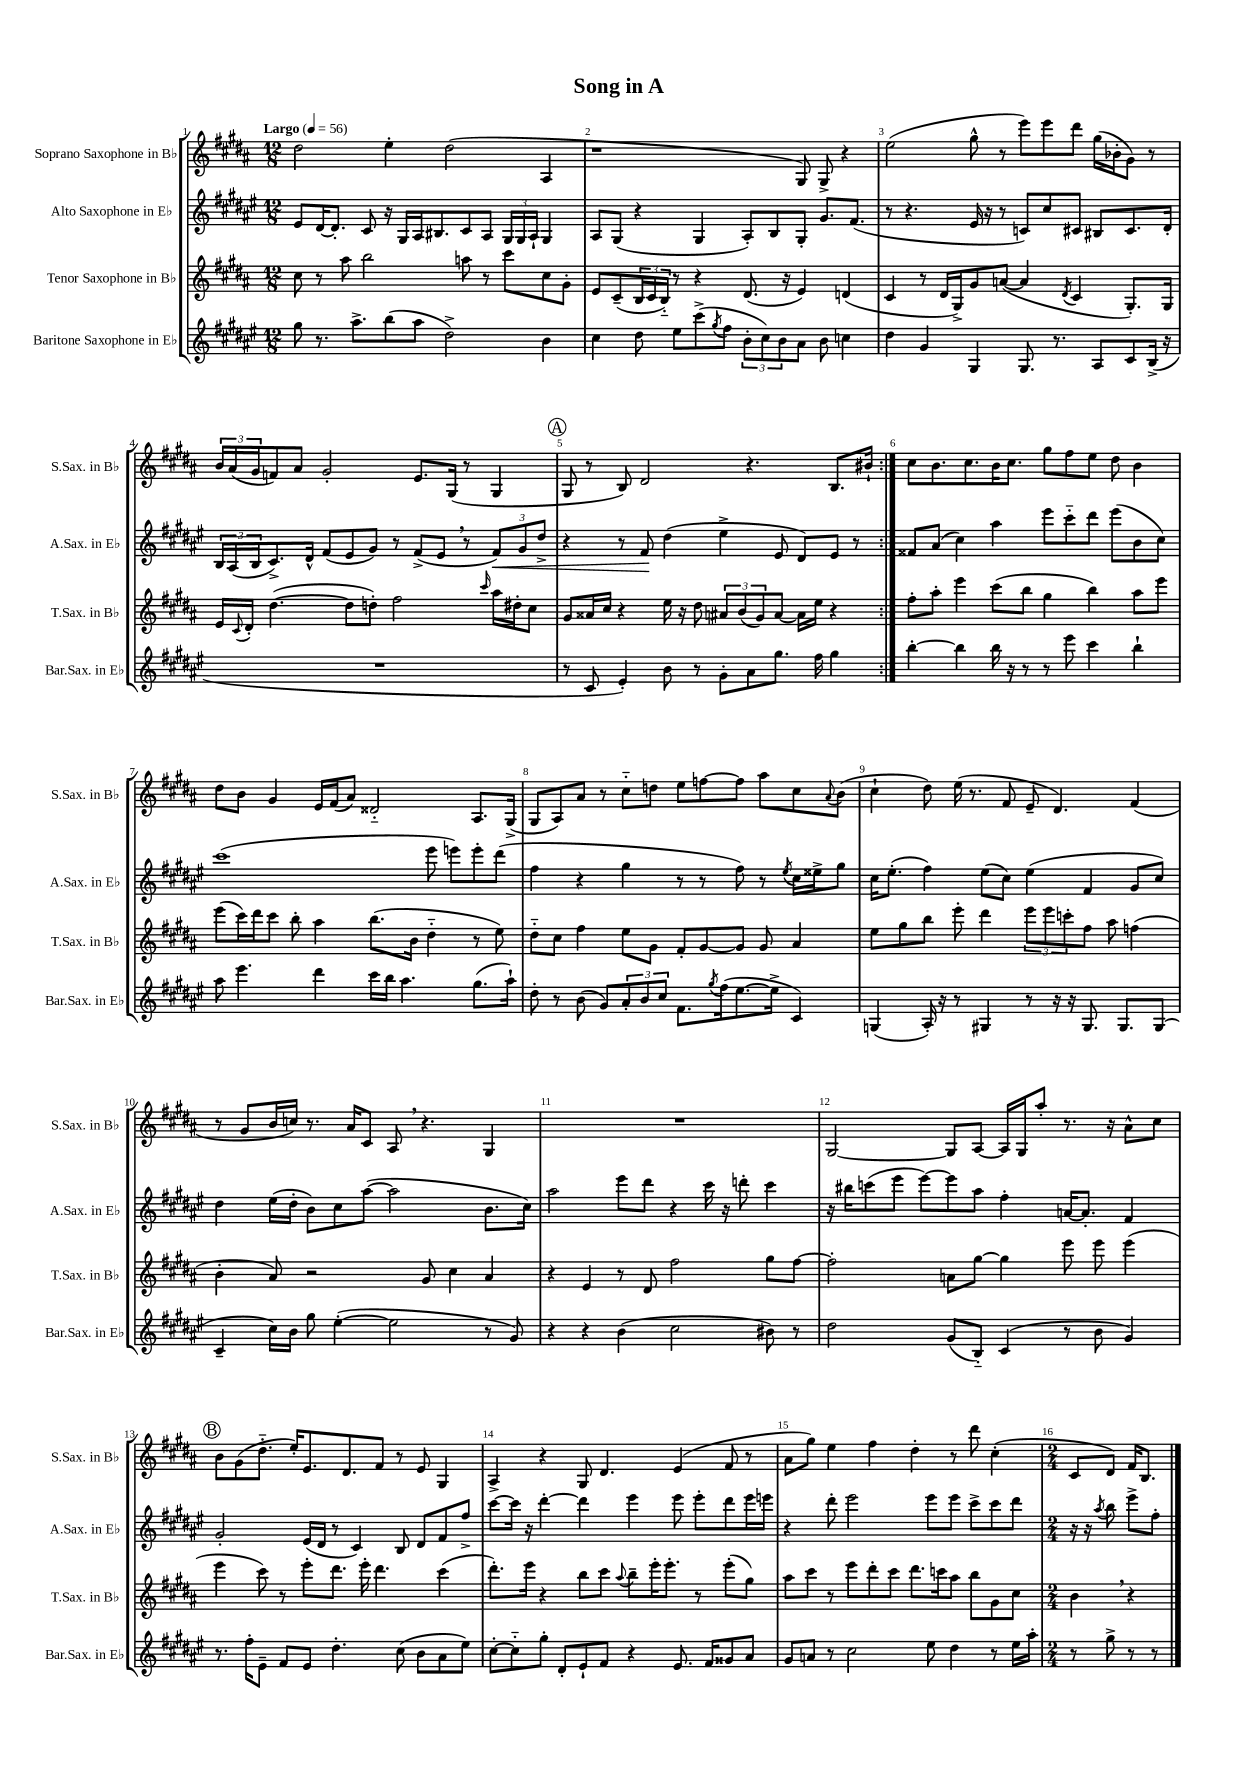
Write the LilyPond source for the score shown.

\header { title = "Song in A" }
<<
\new StaffGroup <<
\new Staff = "s0" \with { instrumentName = "Soprano Saxophone in Bb" shortInstrumentName = "S.Sax. in Bb" } {
    \clef treble \key b \major \numericTimeSignature \time 12/8 \tempo "Largo" 4 = 56
    \repeat volta 2 { dis''2 e''4-. dis''2( ais4 |
    r1 gis8) gis8-> r4 |
    e''2( gis''8-^ r8 e'''8) e'''8 dis'''8 gis''16( bes'16-. gis'8) r8 |
    \tuplet 3/2 { b'16 ais'16( gis'16 } f'8) ais'8 gis'2-. e'8. gis16( r8 gis4 |
    \mark \markup { \circle "A" } gis8 r8 b8) dis'2 r4. b8. bis'16-! | }
    cis''8 b'8. cis''8. b'16 cis''8. gis''8 fis''8 e''8 dis''8 b'4 |
    dis''8 b'8 gis'4 e'16 fis'16( ais'8) disis'2-_ ais8. gis16->( |
    gis8 ais8) ais'8 r8 cis''8-_ d''8 e''8 f''8~ f''8 ais''8 cis''8 \appoggiatura { ais'8 } b'8( |
    cis''4-! dis''8) e''16( r8. fis'8 e'8-- dis'4.) fis'4( |
    r8 gis'8 b'16 c''16) r8. ais'16 cis'8 ais8 \breathe r4. gis4 |
    R1. |
    gis2~ gis8 ais8~ ais16 gis16 ais''8-. r8. r16 ais'8-^ cis''8 |
    \mark \markup { \circle "B" } b'8 gis'8( dis''8.-_ e''16-.) e'8. dis'8. fis'8 r8 e'8 gis4 |
    ais4-> r4 gis8 dis'4. e'4( fis'8 r8 |
    ais'8 gis''8) e''4 fis''4 dis''4-. r8 dis'''8 cis''4-.( |
    \numericTimeSignature \time 2/4 cis'8 dis'8) fis'16 b8. \bar "|." |
}
\new Staff = "s1" \with { instrumentName = "Alto Saxophone in Eb" shortInstrumentName = "A.Sax. in Eb" } {
    \clef treble \key fis \major \numericTimeSignature \time 12/8
    \repeat volta 2 { eis'8 dis'16~ dis'8.-. cis'8 r16 gis16 ais16 bis8. cis'8 ais8 \tuplet 3/2 { gis16 gis16 ais16-! } gis4 |
    ais8 gis8( r4 gis4 ais8-.) b8 gis8-. gis'8. fis'8.( |
    r8 r4. eis'16 r16 r8 c'8) cis''8 cis'8 bis8 cis'8. dis'16-. |
    \tuplet 3/2 { b16 ais16( b16 } cis'8.->) dis'16-^ fis'8( eis'8 gis'8) r8 fis'8->( eis'8 \breathe r8 \tuplet 3/2 { fis'8\<) gis'8 dis''8-> } |
    \mark \markup { \circle "A" } r4 r8 fis'8\! dis''4( eis''4-> eis'8 dis'8) eis'8 r8 | }
    fisis'8 ais'8( cis''4) ais''4 eis'''8 cis'''8-_ dis'''8 eis'''8( b'8 cis''8) |
    cis'''1( eis'''8 e'''8) e'''8-. dis'''8( |
    fis''4 r4 gis''4 r8 r8 fis''8) r8 \acciaccatura { eis''8 } cis''16 eisis''16-> gis''8 |
    cis''16 eis''8.-.( fis''4) eis''8( cis''8) eis''4( fis'4 gis'8 cis''8) |
    dis''4 eis''16( dis''16-. b'8) cis''8 ais''8~( ais''2 b'8. cis''16) |
    ais''2 eis'''8 dis'''8 r4 cis'''16 r16 d'''8-. cis'''4 |
    r16 bis''16 c'''8( eis'''8 eis'''8~) eis'''8 ais''8 fis''4-. a'16~ a'8.-. fis'4 |
    \mark \markup { \circle "B" } gis'2-. eis'16( dis'16 r8 cis'4) b8 dis'8 fis'8 fis''8-> |
    cis'''8~ cis'''16 r16 dis'''4~-. dis'''4 eis'''4 eis'''8 eis'''8-. dis'''8 eis'''16 e'''16 |
    r4 dis'''8-. eis'''2 eis'''8 eis'''8 cis'''8-> cis'''8 dis'''8 |
    \numericTimeSignature \time 2/4 r16 r16 \acciaccatura { ais''8 } b''8 eis'''8-> fis''8-. \bar "|." |
}
\new Staff = "s2" \with { instrumentName = "Tenor Saxophone in Bb" shortInstrumentName = "T.Sax. in Bb" } {
    \clef treble \key b \major \numericTimeSignature \time 12/8
    \repeat volta 2 { cis''8 r8 ais''8 b''2 a''8 r8 cis'''8 cis''8 gis'8-. |
    e'8 cis'8--( \tuplet 3/2 { b16 cis'16 b16-_) } r8 r4 dis'8.( r16 e'4) d'4( |
    cis'4 r8 dis'16 gis16->) gis'8 a'8~( a'4 \acciaccatura { dis'8 } cis'4 gis8.-.) gis16 |
    e'16 \appoggiatura { cis'8 } dis'16-. dis''4.~( dis''8 d''8-.) fis''2 \grace { cis'''16 } ais''16 dis''16-. cis''8 |
    \mark \markup { \circle "A" } gis'8 aisis'16 cis''16 r4 e''16 r16 dis''8 \tuplet 3/2 { ais'8 b'8( gis'8) } ais'8~ ais'16 e''16 r4 | }
    fis''8-. ais''8-. e'''4 cis'''8( b''8 gis''4 b''4) ais''8 e'''8 |
    e'''8( cis'''16) dis'''16 cis'''8 b''8-. ais''4 b''8.( b'16 dis''4-_ r8 e''8) |
    dis''8-_ cis''8 fis''4 e''8 gis'8 fis'8-. gis'8~ gis'8 gis'8 ais'4 |
    e''8 gis''8 b''8 e'''8-. dis'''4 \tuplet 3/2 { e'''8 e'''8 c'''8-. } fis''8 ais''8 f''4( |
    b'4-. ais'8) r2 gis'8 cis''4 ais'4 |
    r4 e'4 r8 dis'8 fis''2 gis''8 fis''8~ |
    fis''2-. a'8 gis''8~ gis''4 e'''8 e'''8 e'''4( |
    \mark \markup { \circle "B" } e'''4 cis'''8) r8 e'''8-. dis'''8. e'''16-. dis'''4. cis'''4( |
    dis'''8.-.) e'''16 r4 b''8 cis'''8 \appoggiatura { ais''8 } b''8-- e'''16-. e'''8.-. r8 e'''8-.( gis''8) |
    ais''8 cis'''8 r8 e'''8 dis'''8-. cis'''8 dis'''8. c'''16 ais''8 b''8 gis'8 cis''8 |
    \numericTimeSignature \time 2/4 b'4 \breathe r4 \bar "|." |
}
\new Staff = "s3" \with { instrumentName = "Baritone Saxophone in Eb" shortInstrumentName = "Bar.Sax. in Eb" } {
    \clef treble \key fis \major \numericTimeSignature \time 12/8
    \repeat volta 2 { gis''8 r8. ais''8.-> b''8( ais''8 dis''2->) b'4 |
    cis''4 dis''8 eis''8 cis'''8->( \acciaccatura { gis''8 } fis''8 \tuplet 3/2 { b'8-. cis''8) b'8 } ais'8 b'8 c''4 |
    dis''4 gis'4 gis4 gis8. r8. ais8 cis'8 b16->( r16 |
    R1. |
    \mark \markup { \circle "A" } r8 cis'8 eis'4-.) b'8 r8 gis'8-. ais'8 gis''8. fis''16 gis''4 | }
    b''4~-. b''4 b''16 r16 r8 r8 eis'''8 cis'''4 b''4-! |
    ais''8 eis'''4. dis'''4 cis'''16 b''16 ais''4. gis''8.( ais''16-!) |
    dis''8-. r8 b'8( gis'8) \tuplet 3/2 { ais'8-. b'8 cis''8 } fis'8. \acciaccatura { gis''8 } fis''16( eis''8.~ eis''16-> cis'4) |
    g4( ais16-.) r16 r8 gis4 r8 r16 r16 gis8. gis8. gis8( |
    cis'4-- cis''16) b'16 gis''8 eis''4~-.( eis''2 r8 gis'8) |
    r4 r4 b'4( cis''2 bis'8) r8 |
    dis''2 gis'8( b8-_) cis'4( r8 b'8 gis'4) |
    \mark \markup { \circle "B" } r8. fis''16-. eis'8-- fis'8 eis'8 dis''4.-. cis''8( b'8 ais'8 eis''8) |
    cis''8~-. cis''8-_ gis''8-. dis'8-. eis'8-! fis'8 r4 eis'8. fis'16 gisis'8 ais'8 |
    gis'8 a'8 r8 cis''2 eis''8 dis''4 r8 eis''16 ais''16-. |
    \numericTimeSignature \time 2/4 r8 gis''8-> r8 r8 \bar "|." |
}
>>
>>
\layout { \context { \Score \override BarNumber.break-visibility = ##(#f #t #t) barNumberVisibility = #all-bar-numbers-visible } }
